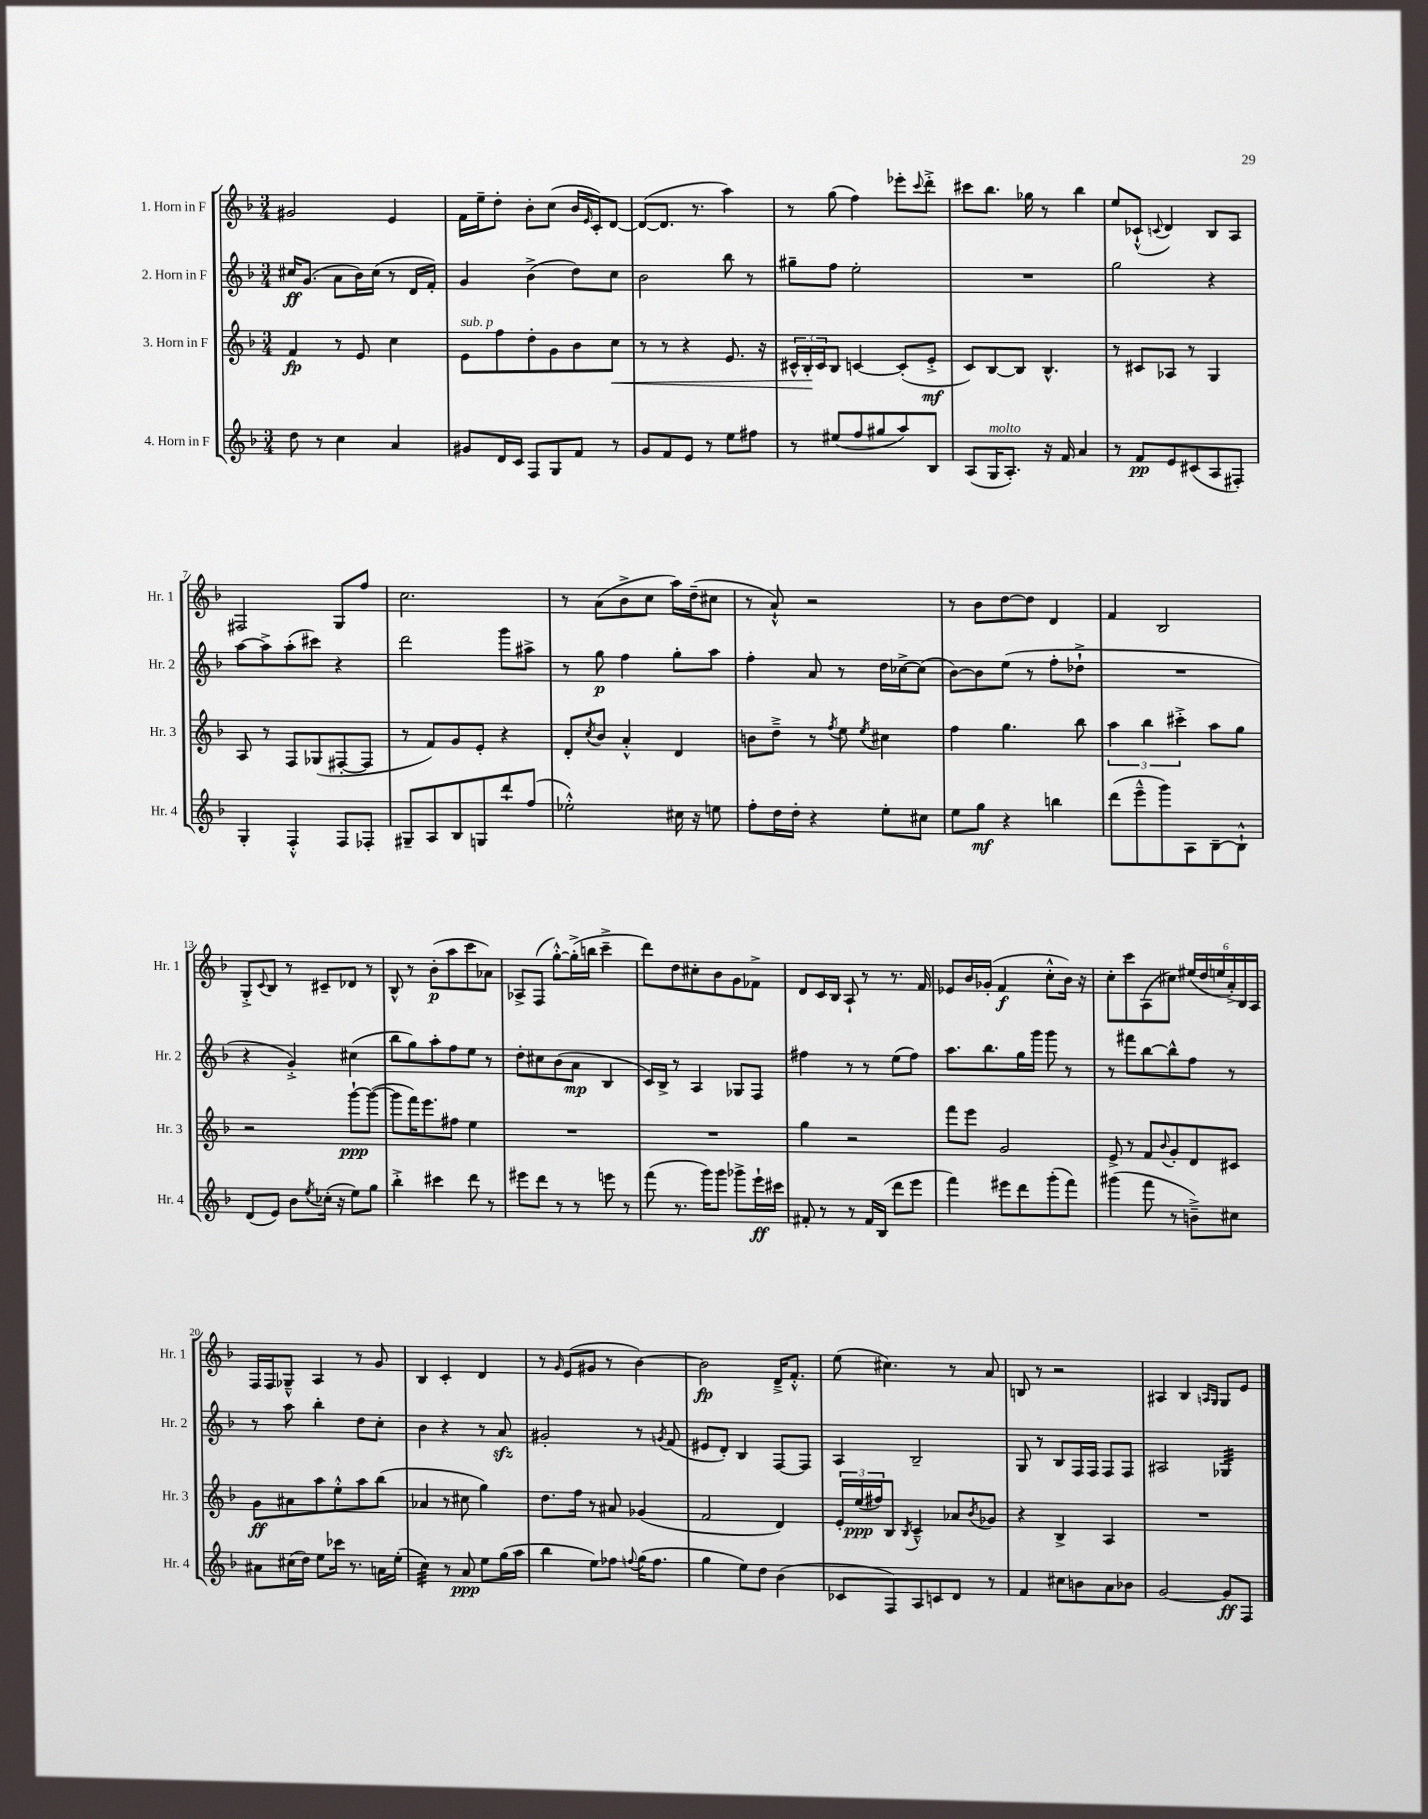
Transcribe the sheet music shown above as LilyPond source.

<<
\new StaffGroup <<
\new Staff = "s0" \with { instrumentName = "1. Horn in F" shortInstrumentName = "Hr. 1" } {
    \clef treble \key f \major \numericTimeSignature \time 3/4
    gis'2 e'4 |
    f'16 e''16-- d''8-. bes'8-. c''8( bes'16 \grace { e'16 } c'16-.) d'8~ |
    d'8~( d'8. r8. a''4) |
    r8 g''8( f''4) ees'''8-. \appoggiatura { c'''8 } d'''8-.-> |
    cis'''8 bes''8. ges''16 r8 bes''4 |
    e''8 ces'8-!-^( \appoggiatura { c'8 } d'4) bes8 a8 |
    fis2 g8 f''8 |
    c''2. |
    r8 a'8( bes'8-> c''8 a''16) d''16--( cis''8 |
    r8 a'8-!-^) r2 |
    r8 bes'8 d''8~ d''8 d'4 |
    f'4 bes2 |
    g8-.-> \appoggiatura { c'8 } bes8 r8 cis'8-- des'8 r8 |
    bes8-^ r8 bes'8-.\p( a''8 c'''8 aes'8) |
    aes8-> f8( g''8~-.-^) g''16-.->( b''16 c'''4---> |
    d'''8) d''8 cis''8-. bes'8 g'8 fes'8-> |
    d'8 c'16 bes16 a8-! r8 r8. f'16 |
    ees'8 bes'16 ges'16-.( f'4\f c''8-.-^ bes'16) r16 |
    c''8-. c'''8 a8( cis''8) \tuplet 6/4 { eis''16( d''16 e''16 a'16-.->) bes16 a16 } |
    f16 f16 ges8---^ a4 r8 g'8 |
    bes4 c'4-. d'4 |
    r8 \grace { g'16 } e'8( gis'8 r8 bes'4~) |
    bes'2\fp d'16---> f'8.-.-^ |
    e''8( cis''4.) r8 a'8 |
    b8 r8 r2 |
    ais4 bes4 \grace { a16 g16 } g8 e'8 \bar "|." |
}
\new Staff = "s1" \with { instrumentName = "2. Horn in F" shortInstrumentName = "Hr. 2" } {
    \clef treble \key f \major \numericTimeSignature \time 3/4
    cis''16\ff g'8.( a'8 bes'16) cis''16( r8 d'16 f'16-.) |
    g'4 bes'4->( d''8) c''8 |
    bes'2 bes''8 r8 |
    gis''8-- f''8 e''2-. |
    R2. |
    g''2 r4 |
    a''8~ a''8-> a''8-.( cis'''8) r4 |
    d'''2 g'''8 ais''8-> |
    r8 g''8\p f''4 g''8-. a''8 |
    f''4-. a'8 r8 d''16 ces''16~-> ces''8( |
    bes'8~) bes'8 e''8( r8 f''8-. des''8-!-> |
    R2. |
    r4 g'4-.->) cis''4( |
    bes''8 g''8) a''8-. f''8 e''8 r8 |
    d''8-. cis''8 bes'8( a'8\mp bes4 |
    c'16) bes16-> r8 a4 ges8 f8 |
    fis''4 r8 r8 e''8( fis''8) |
    a''8. bes''8. g''16 g'''16 g'''8 r8 |
    r8 fis'''8 bes''8~ bes''8-^ f''8 r8 |
    r8 a''8 bes''4-. d''8 c''8-. |
    bes'4 r4 r8 a'8\sfz |
    gis'2-. r8 \acciaccatura { g'8 } f'8( |
    eis'8 d'8-.) bes4 f8~ f8 |
    a4 bes2-- |
    g8 r8 bes8 f16 f16 f8 f8 |
    ais2 ges4:32 \bar "|." |
}
\new Staff = "s2" \with { instrumentName = "3. Horn in F" shortInstrumentName = "Hr. 3" } {
    \clef treble \key f \major \numericTimeSignature \time 3/4
    f'4\fp r8 e'8 c''4 |
    e'8^\markup { \italic "sub. p" } f''8 d''8-. g'8 bes'8 c''8\< |
    r8 r8 r4 e'8. r16 |
    \tuplet 3/2 { cis'16-^ bes16-.\! cis'16 } bes8 c'4~ c'8-.( e'8-.->\mf |
    c'8) bes8~ bes8 bes4.-^ |
    r8 cis'8 aes8 r8 g4 |
    a8 r8 f8 ges8( fis8~-. fis8 |
    r8 f'8) g'8 e'8-. r4 |
    d'8-. \acciaccatura { c''8 } bes'8 a'4-.-^ d'4 |
    b'8 d''8---> r8 \acciaccatura { f''8 } e''8 \acciaccatura { e''8 } cis''4 |
    f''4 g''4. bes''8 |
    \tuplet 3/2 { a''4 bes''4 cis'''4-.-> } a''8 g''8 |
    r2 g'''8~-!\ppp g'''8~( |
    g'''8 f'''16) e'''8. fis''8 e''4 |
    R2. |
    R2. |
    g''4 r2 |
    f'''8 e'''8 g'2 |
    e'8-> r8 f'8 \appoggiatura { bes'8 } g'8-. d'8 cis'8 |
    g'8\ff ais'8 a''8 e''8-.-^ a''8 bes''8( |
    aes'4 r8 cis''8 g''4) |
    d''8. f''16 r8 ais'8 ges'4( |
    f'2 d'4) |
    \tuplet 3/2 { e'16-. e''16\ppp( fis''16) } bes8 \acciaccatura { bes8 } c'4---^ aes'8 \acciaccatura { bes'8 } ges'8 |
    r4 bes4-> a4 |
    R2. \bar "|." |
}
\new Staff = "s3" \with { instrumentName = "4. Horn in F" shortInstrumentName = "Hr. 4" } {
    \clef treble \key f \major \numericTimeSignature \time 3/4
    d''8 r8 c''4 a'4 |
    gis'8 d'16 c'16 f8 g8 f'8 r8 |
    g'8 f'8 e'8 r8 e''8 fis''8 |
    r8 eis''8( f''8 gis''8 a''8) bes8 |
    a8( g16^\markup { \italic "molto" } a8.-.) r16 f'16 a'4 |
    r8 f'8\pp e'8 cis'8( a8 fis8-.) |
    g4-. f4-.-^ f8 fes8-. |
    gis8-- a8 bes8 g8 d'''8-! f''8( |
    ees''2-.-^) cis''16 r16 e''8 |
    f''8-. d''16 d''16-. r4 e''8-. cis''8 |
    e''8 g''8\mf r4 b''4 |
    d'''8( e'''8---^ g'''8) a8 bes8~-- bes8-!-^ |
    d'8( e'8) bes'8 \acciaccatura { e''8 } ces''16-.( r16 e''8) g''8 |
    bes''4-.-> cis'''4 d'''8 r8 |
    eis'''8 d'''8 r8 r8 e'''8 r8 |
    f'''8( r8. g'''16) g'''8 ges'''8-> e'''16-!\ff cis'''16 |
    fis'8-. r8 r8 fis'16 bes16( d'''8 e'''8 |
    f'''4) eis'''8 d'''8 g'''8-.( f'''8) |
    gis'''4( f'''8 r8 b'8--->) cis''8 |
    ais'8 cis''16( d''16) e''8 ces'''16 r8. a'16 e''16-.( |
    c''4:32) r8 a'8\ppp e''8 g''16( a''16 |
    bes''4 e''8) fes''8 \appoggiatura { f''8 } g''16( f''8. |
    g''4 e''8) d''8 bes'4( |
    ces'8 f8) a8 c'8 d'8 r8 |
    f'4 cis''8 b'8 a'8 bes'8 |
    g'2~ g'8\ff f8 \bar "|." |
}
>>
>>
